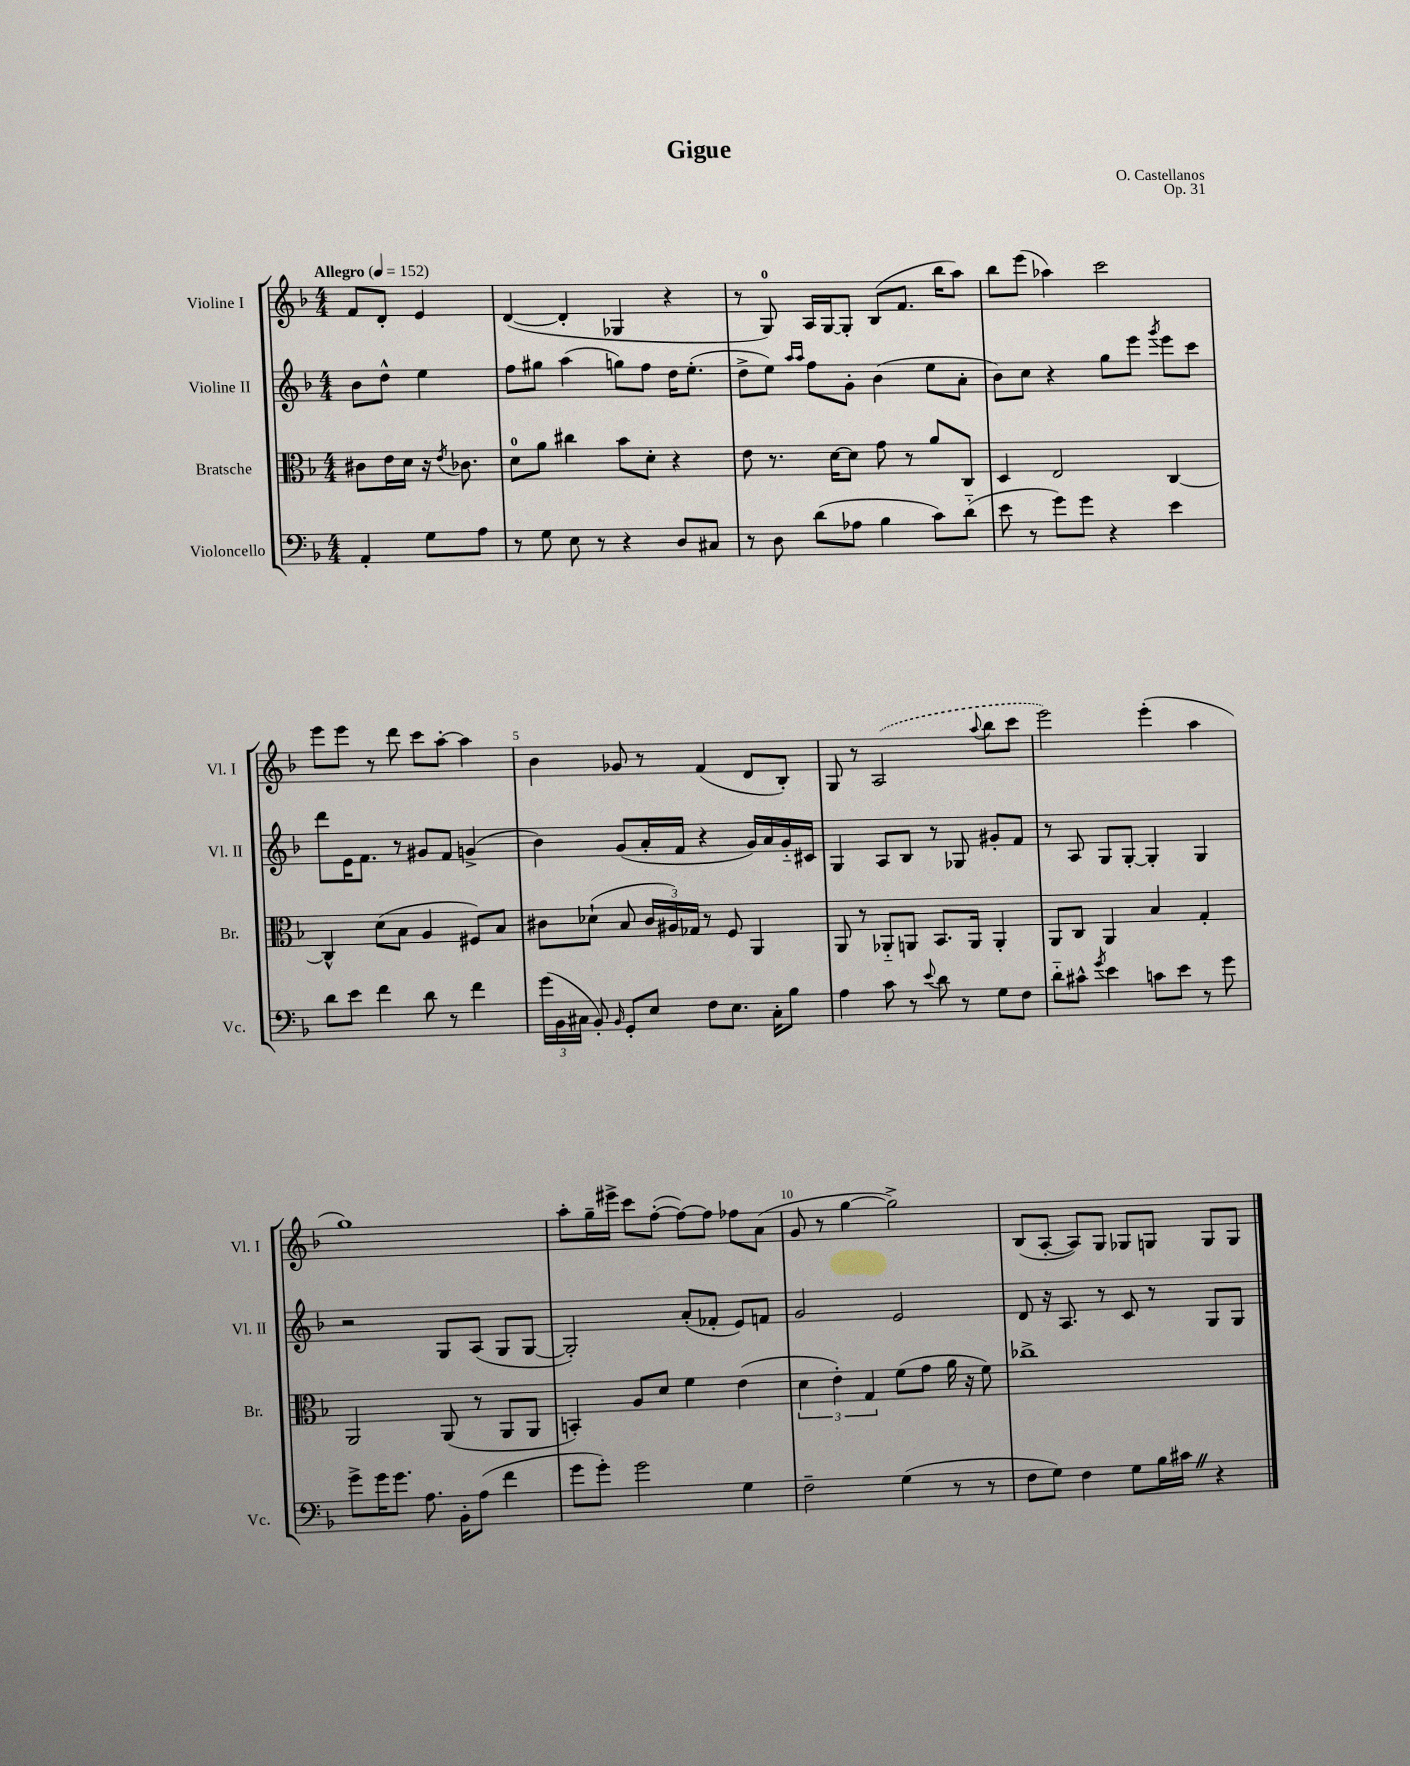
\header { title = "Gigue" composer = "O. Castellanos" opus = "Op. 31" }
<<
\new StaffGroup <<
\new Staff = "s0" \with { instrumentName = "Violine I" shortInstrumentName = "Vl. I" } {
    \clef treble \key f \major \numericTimeSignature \time 4/4 \partial 2 \tempo "Allegro" 4 = 152
    \autoBeamOff f'8[ d'8]-. e'4 |
    d'4~( d'4-. ges4 r4 |
    r8 g8-0) a16[ g16~ g8]-. bes8[( f'8.] bes''16[ a''8]) |
    bes''8[ e'''8]( aes''4) c'''2 |
    e'''8[ e'''8] r8 d'''8 c'''8[ a''8]~-. a''4 |
    bes'4 ges'8 r8 f'4( d'8[ bes8]-.) |
    g8 r8 \once \slurDashed a2( \appoggiatura { a''8 } bes''8[ c'''8] |
    e'''2) e'''4-.( a''4 |
    g''1) |
    a''8[-. g''16-- eis'''16]-> c'''8[ f''8]~-.( f''8[~) f''8] fes''8[ a'8]( |
    g'8 r8 g''4~ g''2->) |
    bes8[( a8]~-. a8[) g8] ges8[ g8] g8[ g8] \bar "|." |
}
\new Staff = "s1" \with { instrumentName = "Violine II" shortInstrumentName = "Vl. II" } {
    \clef treble \key f \major \numericTimeSignature \time 4/4 \partial 2
    \autoBeamOff bes'8[ d''8]-^ e''4 |
    f''8[ gis''8] a''4( g''8[) f''8] d''16[ e''8.]-.( |
    d''8[-> e''8]) \grace { a''16[ a''16] } f''8[ g'8]-. bes'4( e''8[ a'8]-. |
    bes'8[) c''8] r4 g''8[ e'''8] \acciaccatura { g'''8 } e'''8[ c'''8] |
    d'''8[ e'16 f'8.] r8 gis'8[ f'8] g'4->( |
    bes'4) g'8[( a'16-. f'16] r4 g'16[) a'16 g'16-_ cis'16] |
    g4 a8[ bes8] r8 ges8 gis'8[-. f'8] |
    r8 a8 g8[ g8]~-. g4-. g4 |
    r2 g8[ a8]( g8[ g8]~ |
    g2-.) a'8[-.( fes'8]-. e'8[) f'8] |
    g'2 e'2 |
    d'8 r16 a8. r8 c'8 r8 g8[ g8] \bar "|." |
}
\new Staff = "s2" \with { instrumentName = "Bratsche" shortInstrumentName = "Br." } {
    \clef alto \key f \major \numericTimeSignature \time 4/4 \partial 2
    \autoBeamOff cis'8[ e'16 d'16] r16 \acciaccatura { e'8 } ces'8. |
    d'8[-0 a'8] cis''4 bes'8[ d'8]-. r4 |
    e'8 r8. d'16[~ d'8] g'8 r8 a'8[ c8] |
    d4 e2 c4~ |
    c4-^ d'8[( bes8] a4 fis8[) bes8] |
    cis'8[ des'8]-!( bes8 \tuplet 3/2 { cis'16[ ais16) ges16] } r8 f8 a,4 |
    a,8 r8 aes,8[-_ a,8] bes,8.[ a,16] a,4-. |
    a,8[ c8] a,4 bes4 g4-. |
    a,2 a,8( r8 a,8[ a,8] |
    b,4-.) a8[ d'8] f'4 e'4( |
    \tuplet 3/2 { d'4 e'4-.) g4 } f'8[( g'8] a'16 r16 f'8) |
    ces''1-> \bar "|." |
}
\new Staff = "s3" \with { instrumentName = "Violoncello" shortInstrumentName = "Vc." } {
    \clef bass \key f \major \numericTimeSignature \time 4/4 \partial 2
    \autoBeamOff a,4-. g8[ a8] |
    r8 g8 e8 r8 r4 d8[ cis8] |
    r8 d8 d'8[( aes8] bes4 c'8[) d'8]-_( |
    e'8 r8 g'8[) g'8] r4 e'4 |
    d'8[ e'8] f'4 d'8 r8 f'4 |
    \tuplet 3/2 { g'16[( bes,16 cis16] } bes,8-.) \grace { bes,16 } g,8[-. e8] f8[ e8.] cis16[-. bes8] |
    a4 c'8 r8 \appoggiatura { e'8 } d'8 r8 g8[ f8] |
    d'8[-_ cis'8]-^ \acciaccatura { g'8 } e'4 c'8[ e'8] r8 g'8 |
    g'8[-> g'16 g'8.] a8. bes,16[-. a8]( f'4 |
    g'8[ g'8]-.) g'2 g4 |
    f2-- g4( r8 r8 |
    f8[ g8]) f4 g8[ bes16 cis'16] \once \override BreathingSign.text = \markup { \musicglyph "scripts.caesura.straight" } \breathe r4 \bar "|." |
}
>>
>>
\layout { \context { \Score \override BarNumber.break-visibility = ##(#f #t #t) barNumberVisibility = #(every-nth-bar-number-visible 5) } }
